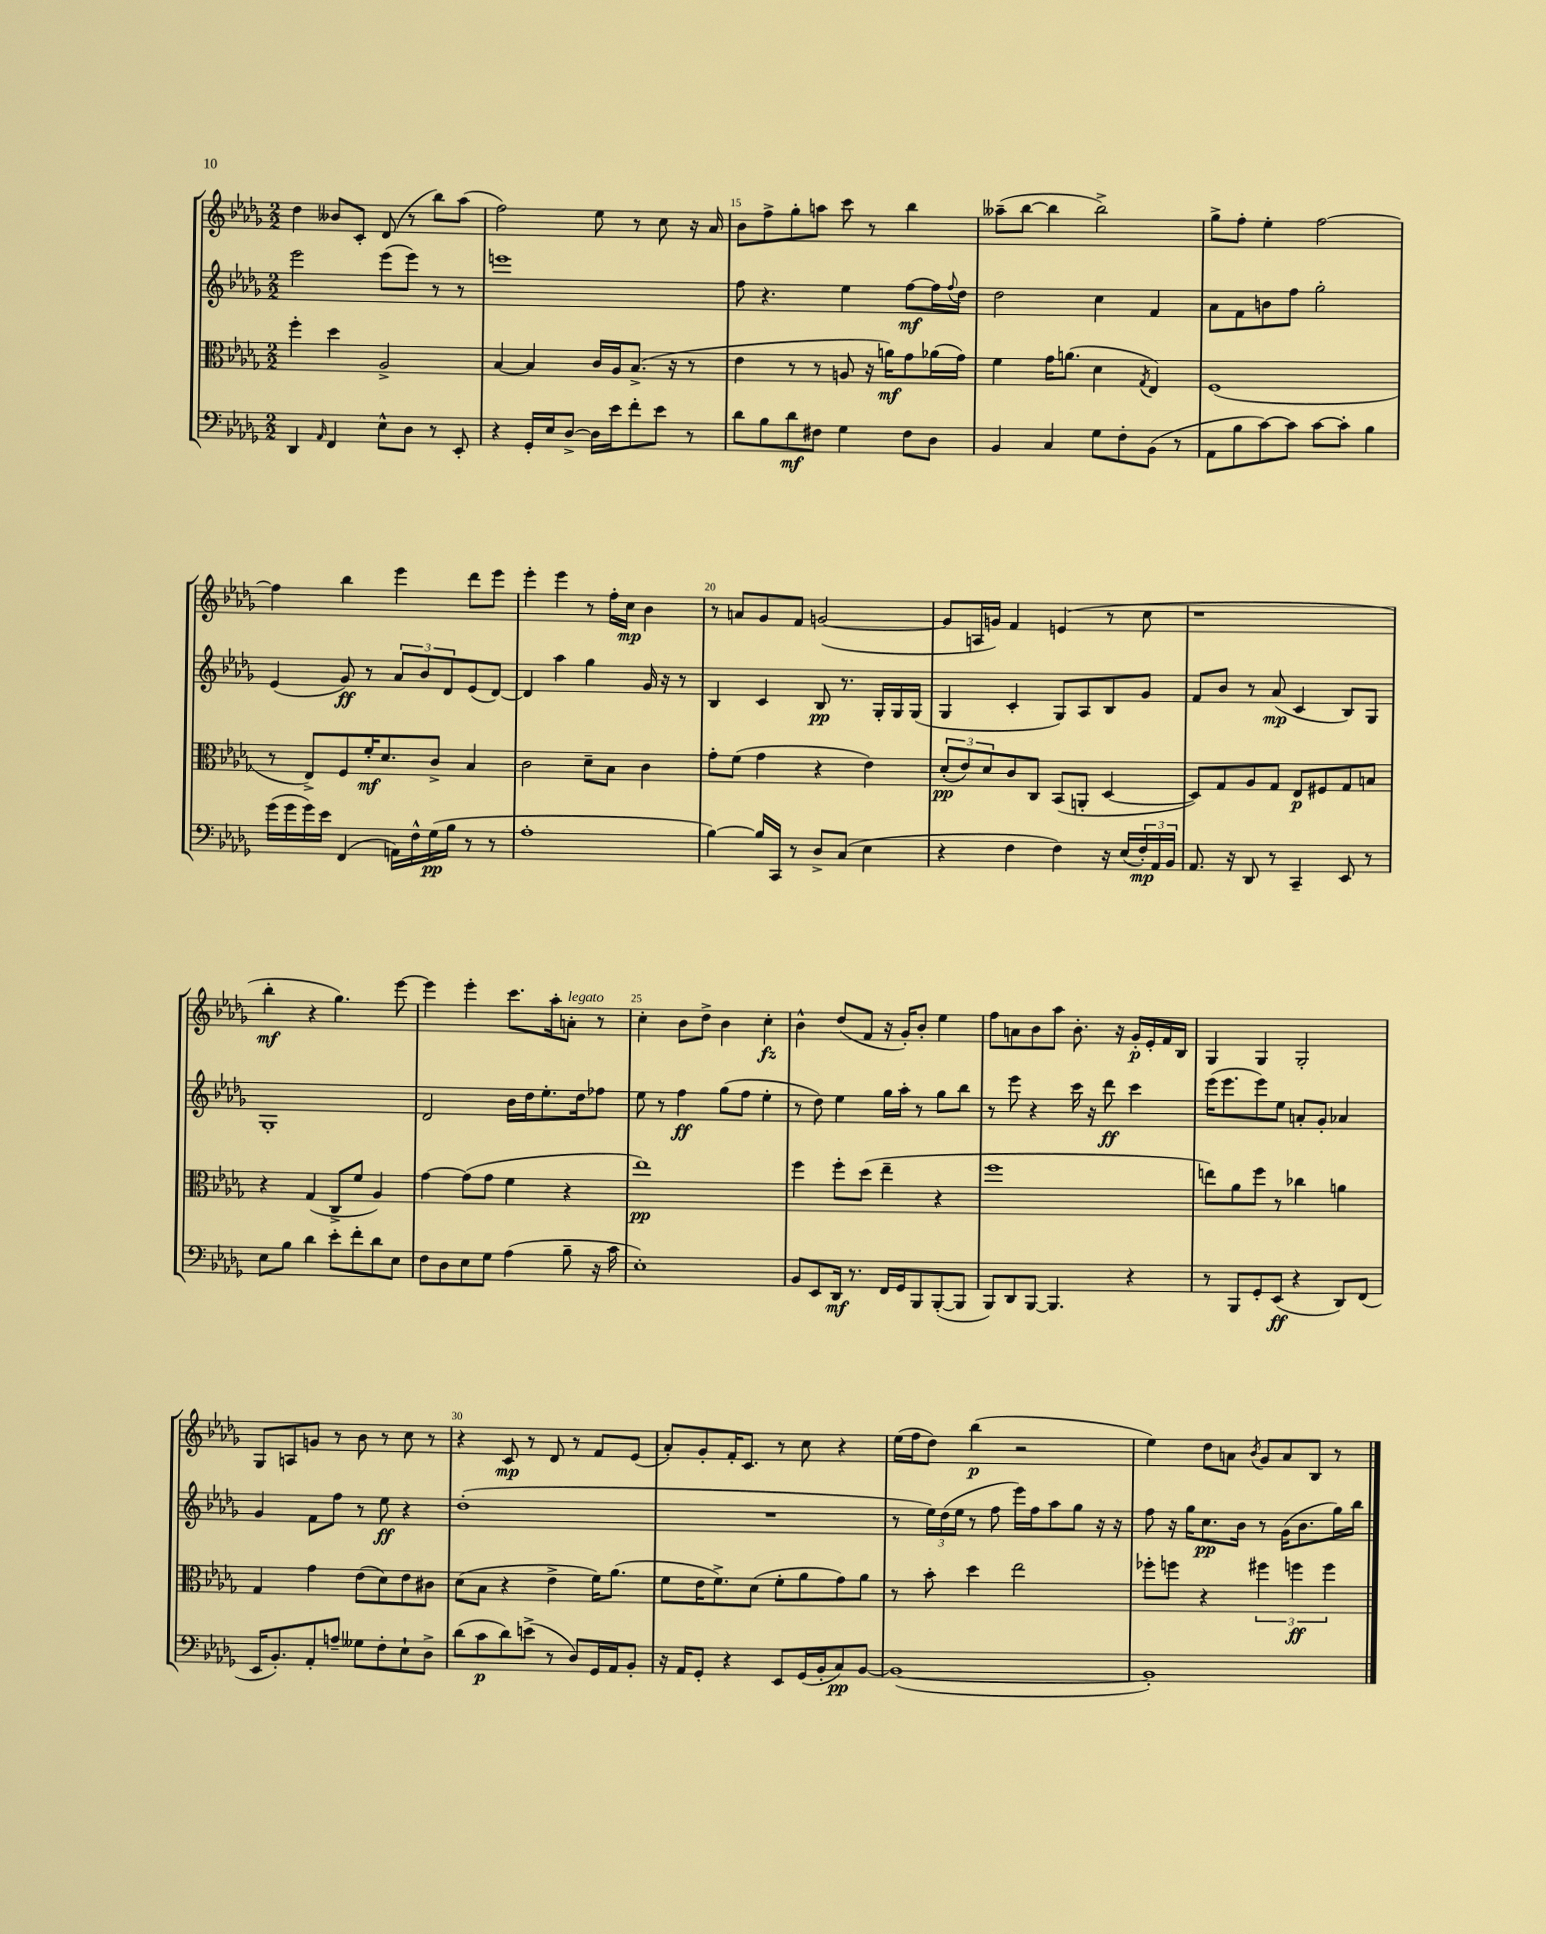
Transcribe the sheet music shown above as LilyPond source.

<<
\new StaffGroup <<
\new Staff = "s0" {
    \clef treble \key des \major \numericTimeSignature \time 2/2
    des''4 beses'8 c'8-. des'8( r8 bes''8) aes''8( |
    f''2) ees''8 r8 c''8 r16 aes'16 |
    bes'8 f''8-> ges''8-. a''8 c'''8 r8 bes''4 |
    aeses''8--( bes''8~ bes''4 bes''2->) |
    ges''8-> f''8-. ees''4-. f''2~ |
    f''4 bes''4 ees'''4 des'''8 ees'''8 |
    ees'''4-. ees'''4 r8 f''16-. c''16\mp bes'4 |
    r8 a'8 ges'8 f'8 g'2~( |
    g'8 a16 g'16) f'4 e'4( r8 c''8 |
    r1 |
    bes''4-.\mf r4 ges''4.) ees'''8~ |
    ees'''4 ees'''4-. c'''8. aes''16-. a'8-.^\markup { \italic "legato" } r8 |
    c''4-. bes'8 des''8-> bes'4 c''4-.\fz |
    bes'4-^ des''8( f'8 r16 ges'16-.) bes'8-. ees''4 |
    f''8 a'8 bes'8 aes''8 bes'8.-. r16 ges'16-.\p ees'16-. f'16 bes16 |
    ges4 ges4 ges2-. |
    ges8 a8 g'8 r8 bes'8 r8 c''8 r8 |
    r4 c'8\mp r8 des'8 r8 f'8 ees'8( |
    aes'8-.) ges'8-. f'16-. c'8. r8 c''8 r4 |
    ees''16( f''16 des''8) bes''4\p( r2 |
    ees''4) des''8 a'8 \acciaccatura { bes'8 } ges'8 a'8 bes8 r8 \bar "|." |
}
\new Staff = "s1" {
    \clef treble \key des \major \numericTimeSignature \time 2/2
    ees'''2 ees'''8( ees'''8) r8 r8 |
    e'''1 |
    f''8 r4. ees''4 f''8~\mf f''16 \appoggiatura { f''8 } des''16 |
    des''2 c''4 f'4 |
    aes'8 f'8 b'8 f''8 ges''2-. |
    ees'4( ges'8\ff) r8 \tuplet 3/2 { aes'8 bes'8 des'8 } ees'8( des'8~) |
    des'4 aes''4 ges''4 ges'16 r16 r8 |
    bes4 c'4 bes8\pp r8. ges16-. ges16 ges16( |
    ges4 c'4-. ges8) aes8 bes8 ges'8 |
    f'8 bes'8 r8 aes'8\mp( c'4 bes8) ges8 |
    ges1-. |
    des'2 bes'16 des''16 ees''8.-. des''16 fes''8 |
    ees''8 r8 f''4\ff ges''8( f''8 ees''4-. |
    r8 des''8) ees''4 ges''16 aes''16-. r8 ges''8 bes''8 |
    r8 ees'''8 r4 c'''16 r16 des'''8\ff c'''4 |
    ees'''16( ees'''8. ees'''8) ees''8 a'8-. ges'8-. aes'4 |
    ges'4 f'8 f''8 r8 ees''8\ff r4 |
    des''1-.( |
    R1 |
    r8 \tuplet 3/2 { ees''16) des''16( ees''16 } r8 f''8 ees'''16) f''16 aes''8 ges''8 r16 r16 |
    f''8 r16 ges''16 c''8.\pp bes'16 r8 ges'16( bes'8. ges''16) bes''16 \bar "|." |
}
\new Staff = "s2" {
    \clef alto \key des \major \numericTimeSignature \time 2/2
    f''4-. des''4 aes2-> |
    bes4~ bes4 c'16 aes16 bes8.->( r16 r8 |
    ees'4 r8 r8 a8 r16 a'16\mf) ges'8 aes'16( ges'16) |
    f'4 ges'16 a'8.( des'4 \acciaccatura { ges8 } ees4) |
    f1( |
    r8 ees8->) f8 f'16-.\mf des'8. c'8-> bes4 |
    c'2 des'8-- bes8 c'4 |
    ges'8-. f'8( ges'4 r4 ees'4) |
    \tuplet 3/2 { des'8-.\pp( ees'8) des'8 } c'8 c8 bes,8( a,8-. des4~ |
    des8) ges8 aes8 ges8 ees8\p fis8 ges8 b8 |
    r4 ges4( c8-> f'8 aes4) |
    ges'4~ ges'8( ges'8 f'4 r4 |
    ees''1\pp) |
    f''4 f''8-. des''8( ees''4-- r4 |
    f''1 |
    e''8) aes'8 f''8 r8 ces''4 a'4 |
    ges4 ges'4 ees'8( des'8) ees'8 cis'8 |
    des'8( bes8 r4 ees'4-> f'16) aes'8.( |
    f'8 ees'16 f'8.->) des'8( f'8-. aes'8 ges'8) aes'8 |
    r8 bes'8-. des''4 ees''2 |
    fes''8-. f''8 r4 \tuplet 3/2 { fis''4 f''4\ff f''4 } \bar "|." |
}
\new Staff = "s3" {
    \clef bass \key des \major \numericTimeSignature \time 2/2
    des,4 \grace { aes,16 } f,4 ees8-^ des8 r8 ees,8-. |
    r4 ges,16-. ees16 des8~-> des16 ees'16 f'8-. ees'8 r8 |
    des'8 bes8 des'8\mf fis8 ges4 fis8 des8 |
    bes,4 c4 ges8 f8-. bes,8( r8 |
    aes,8 bes8 c'8~) c'8 c'8~ c'8-. bes4 |
    ges'16( ges'16 ges'16) ees'16 f,4( a,16) f16-^ ges16\pp( bes16 r8 r8 |
    aes1-. |
    bes4~) bes16 c,16 r8 des8-> c8( ees4 |
    r4 f4 f4) r16 ees16( \tuplet 3/2 { f16-.\mp) aes,16 bes,16 } |
    aes,8. r16 des,8 r8 c,4-- ees,8 r8 |
    ees8 bes8 des'4 ees'8-. f'8-. des'8 ees8 |
    f8 des8 ees8 ges8 aes4( bes8-- r16 c'16 |
    ees1-.) |
    bes,8 ees,8 des,16\mf r8. f,16 ges,16 bes,,8 bes,,8~-.( bes,,8 |
    bes,,8) des,8 bes,,8~ bes,,4. r4 |
    r8 bes,,8 ges,8-. ees,8\ff( r4 des,8) f,8( |
    ees,16 bes,8.-.) aes,8-. a8-- geses8 f8-. ees8-! des8-> |
    des'8( c'8\p des'8) e'8->( r8 des8) ges,16 aes,16 bes,8-. |
    r16 aes,16 ges,8-. r4 ees,8 ges,16( bes,16-. c8\pp) bes,8~ |
    bes,1~( |
    bes,1-.) \bar "|." |
}
>>
>>
\layout { \context { \Score currentBarNumber = #13 \override BarNumber.break-visibility = ##(#f #t #t) barNumberVisibility = #(every-nth-bar-number-visible 5) } }
